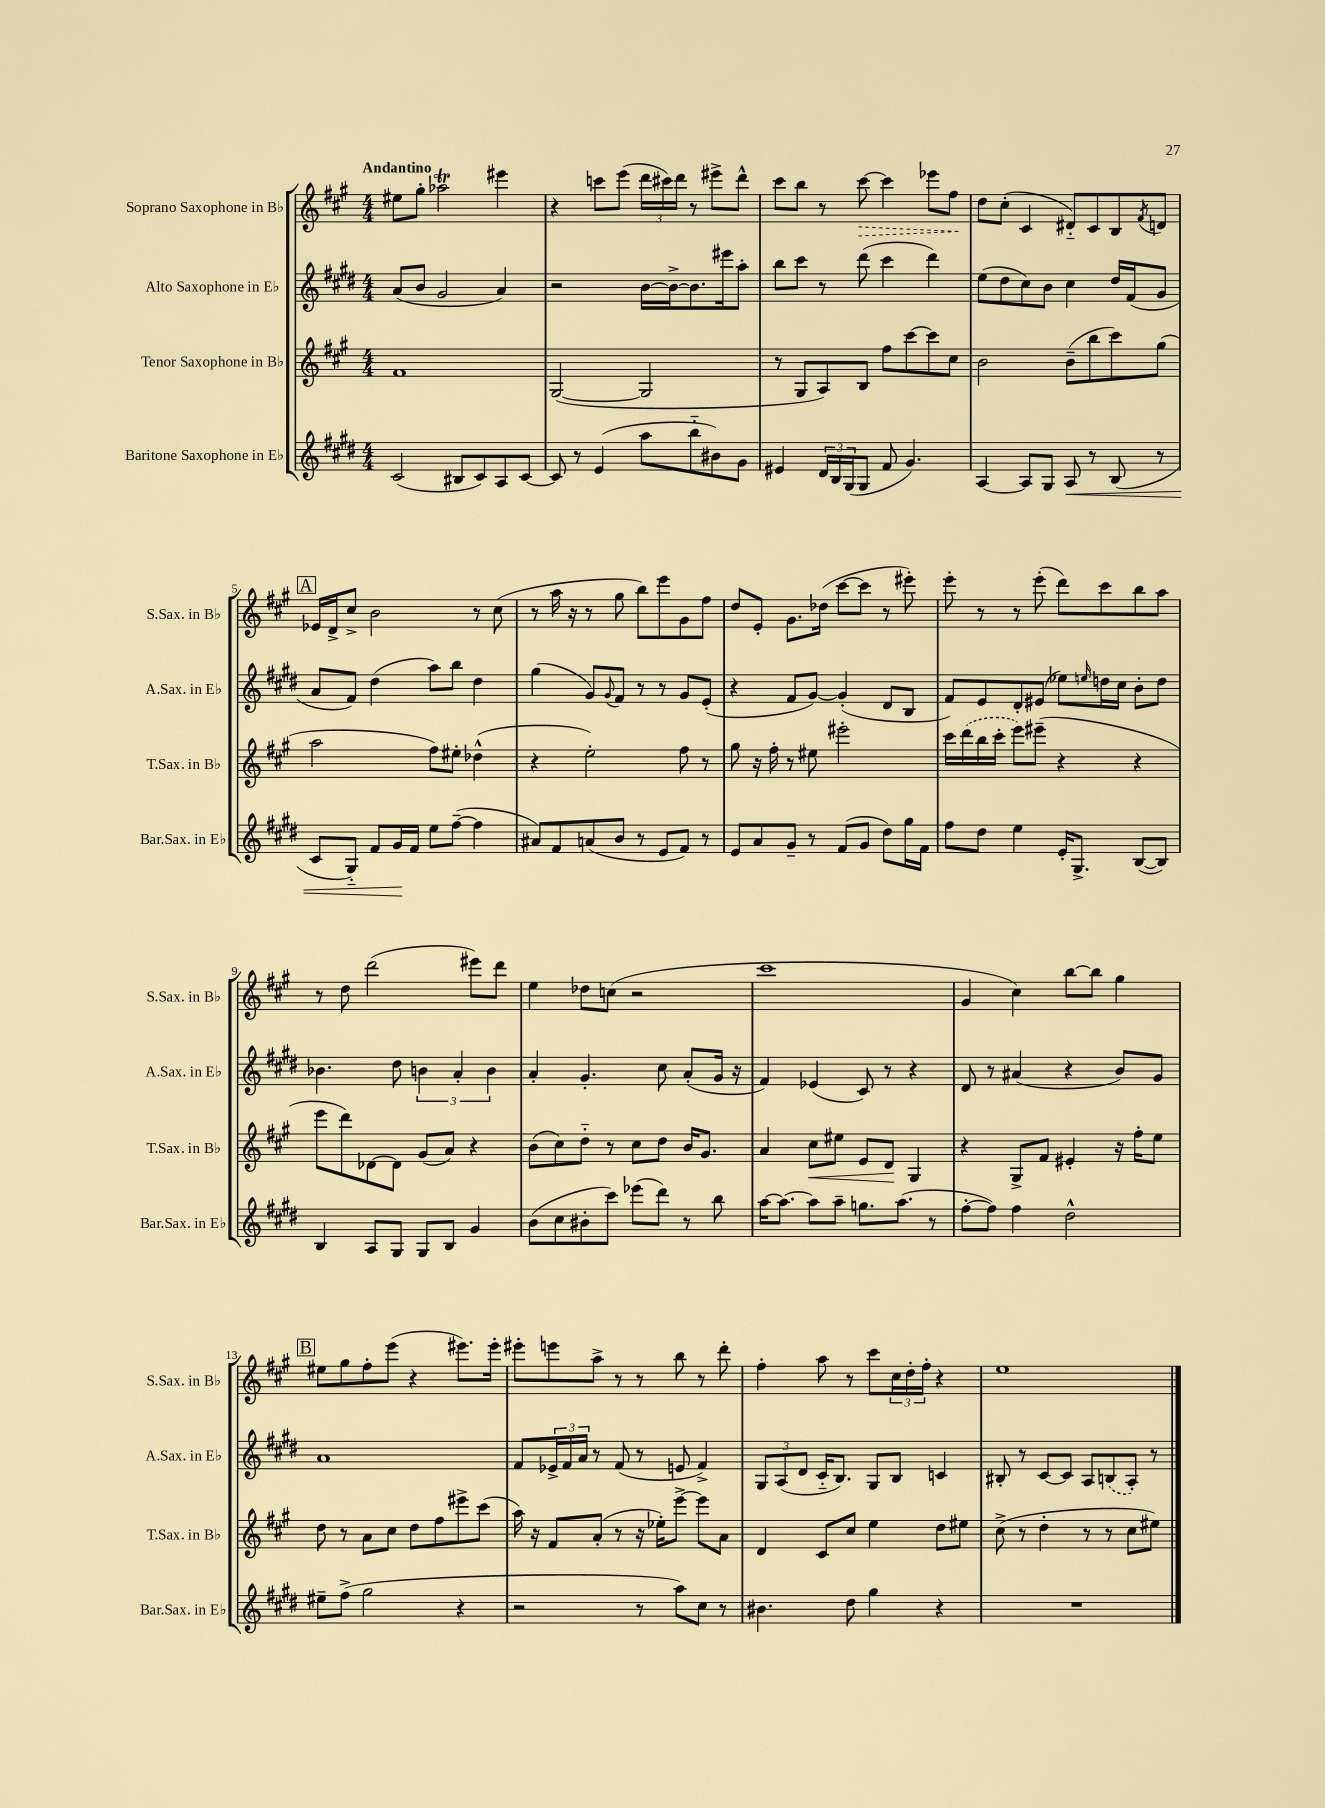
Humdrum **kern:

**kern	**kern	**kern	**kern
*staff4	*staff3	*staff2	*staff1
*clefG2	*clefG2	*clefG2	*clefG2
*k[f#c#g#d#]	*k[f#c#g#]	*k[f#c#g#d#]	*k[f#c#g#]
*M4/4	*M4/4	*M4/4	*M4/4
(2c#	1f#	(8a	8ee#
.	.	8b	8gg#'
.	.	2g#	2aa-
8B#	.	.	.
8c#)	.	.	.
8A	.	4a)	4eee#
[8c#	.	.	.
=	=	=	=
8c#]	([2G#	2r	4r
8r	.	.	.
(4e	.	.	8ccc
.	.	.	(8eee
8aa	2G#]	[16b	24ddd
.	.	.	24ccc#)
.	.	16b^_	.
.	.	.	24ddd
8bb'~	.	8.b]	8r
8b#)	.	.	8eee#^
.	.	16eee#	.
8g#	.	8aa'	8ddd^^
=	=	=	=
4e#	8r	8bb	8ccc#
.	8G#	8ccc#	8bb
24d#	8A)	8r	8r
24B	.	.	.
(24G#	.	.	.
8G#	8B	(8ddd#	[8ccc#
8f#	8ff#	4ccc#	4ccc#]
4.g#)	[8ccc#	.	.
.	8ccc#]	4ddd#)	8eee-
.	8cc#	.	8ff#
=	=	=	=
[4A	2b	(8ee	8dd
.	.	8dd#	(8cc#'
8A]	.	8cc#)	4c#
8G#	.	8b	.
8A	(8b~	4cc#	8d#'~)
8r	8bb	.	8c#
(8B	8ccc#)	16dd#	8B
.	.	(16f#	.
.	.	.	8qf#
8r	(8gg#	8g#	8d
=	=	=	=
8c#	2aa	8a	16e-
.	.	.	16d^
8G#'~)	.	8f#)	8cc#^
8f#	.	(4dd#	2b
16g#	.	.	.
16f#	.	.	.
8ee	8ff#)	8aa)	.
([8ff#~	8ee#'	8bb	.
4ff#]	(4dd-^^	4dd#	8r
.	.	.	(8cc#
=	=	=	=
8a#)	4r	(4gg#	8r
8f#	.	.	16aa
.	.	.	16r
(8a	2ee')	8g#)	8r
.	.	8qqg#	.
8b	.	8f#	8gg#
8r	.	8r	8bb)
8e	.	8r	8eee
8f#)	8ff#	8g#	8g#
8r	8r	(8e'	8ff#
=	=	=	=
8e	8gg#	4r	8dd
8a	16r	.	8e'
.	16ff#'	.	.
8g#~	8r	8f#	8.g#
8r	8ee#	[8g#)	.
.	.	.	(16dd-
(8f#	2eee#'	(4g#']	[8ccc#
8g#	.	.	8ccc#]
8dd#)	.	8d#	8r
16gg#	.	8B	8eee#')
16f#	.	.	.
=	=	=	=
8ff#	16ccc#	8f#)	8eee'
.	(16ddd	.	.
8dd#	16bb	8e	8r
.	16ccc#'	.	.
4ee	8eee)	8d#'	8r
.	(8eee#~	(8e#	(8eee'
16e'	4r	8ee-)	8ddd)
8.G#^	.	.	.
.	.	16qqee	.
.	.	16dd	8ccc#
.	.	16cc#	.
([8B	4r	8b'	8bb
8B])	.	8dd	8aa
=	=	=	=
4B	8eee	4.b-	8r
.	8ddd)	.	8dd
8A	[8d-	.	(2ddd
8G#	8d-]	8dd#	.
8G#	(8g#	6b	.
8B	8a)	.	.
.	.	6a'	.
4g#	4r	.	8eee#)
.	.	6b	.
.	.	.	8ddd
=	=	=	=
(8b	(8b	4a'	4ee
8cc#	8cc#)	.	.
8b#'	8dd'~	4.g#'	8dd-
8ccc#)	8r	.	(8cc
(8eee-	8cc#	.	2r
8ddd#)	8dd	8cc#	.
8r	16b	(8a'	.
.	8.g#	.	.
8bb	.	16g#	.
.	.	16r	.
=	=	=	=
[16aa	4a	4f#)	1ccc#
8.aa_	.	.	.
8aa]	8cc#	(4e-	.
8aa~	8ee#	.	.
8.gg	8e	8c#)	.
.	8d	8r	.
(8.aa	.	.	.
.	4G#	4r	.
8r	.	.	.
=	=	=	=
[8ff#'	4r	8d#	4g#
8ff#])	.	8r	.
4ff#	8G#^	(4a#	4cc#)
.	8f#	.	.
2dd#^^	4e#'	4r	[8bb
.	.	.	8bb]
.	16r	8b)	4gg#
.	16ff#'	.	.
.	8ee	8g#	.
=	=	=	=
8ee#~	8dd	1a	8ee#
(8ff#^	8r	.	8gg#
2gg#	8a	.	8ff#'
.	8cc#	.	(8eee
.	8dd	.	4r
.	8ff#	.	.
4r	8eee#^	.	8.eee#)
.	(8ccc#	.	.
.	.	.	16eee#'
=	=	=	=
2r	16aa)	8f#	8eee#'
.	16r	.	.
.	8f#	24e-^	8eee
.	.	24f#	.
.	.	24a	.
.	(8a'	8r	8aa^
.	8r	(8f#	8r
8r	16r	8r	8r
.	16ee-')	.	.
8aa)	[8eee^	8e	8bb
8cc#	8eee]	4f#^)	8r
8r	8a	.	8ddd'
=	=	=	=
4.b#	4d	12G#	4ff#'
.	.	(12A	.
.	.	12d#	.
.	8c#	16c#'~	8aa
.	.	8.B)	.
8dd#	8cc#	.	8r
4gg#	4ee	8G#	8ccc#
.	.	8B	24cc#
.	.	.	24dd'
.	.	.	24ff#'
4r	8dd	4c	4r
.	8ee#	.	.
=	=	=	=
1r	(8cc#^	8B#'	1ee
.	8r	8r	.
.	4dd'	[8c#	.
.	.	8c#]	.
.	8r	8A	.
.	8r	(8B	.
.	8cc#	8A')	.
.	8ee#)	8r	.
==	==	==	==
*-	*-	*-	*-
